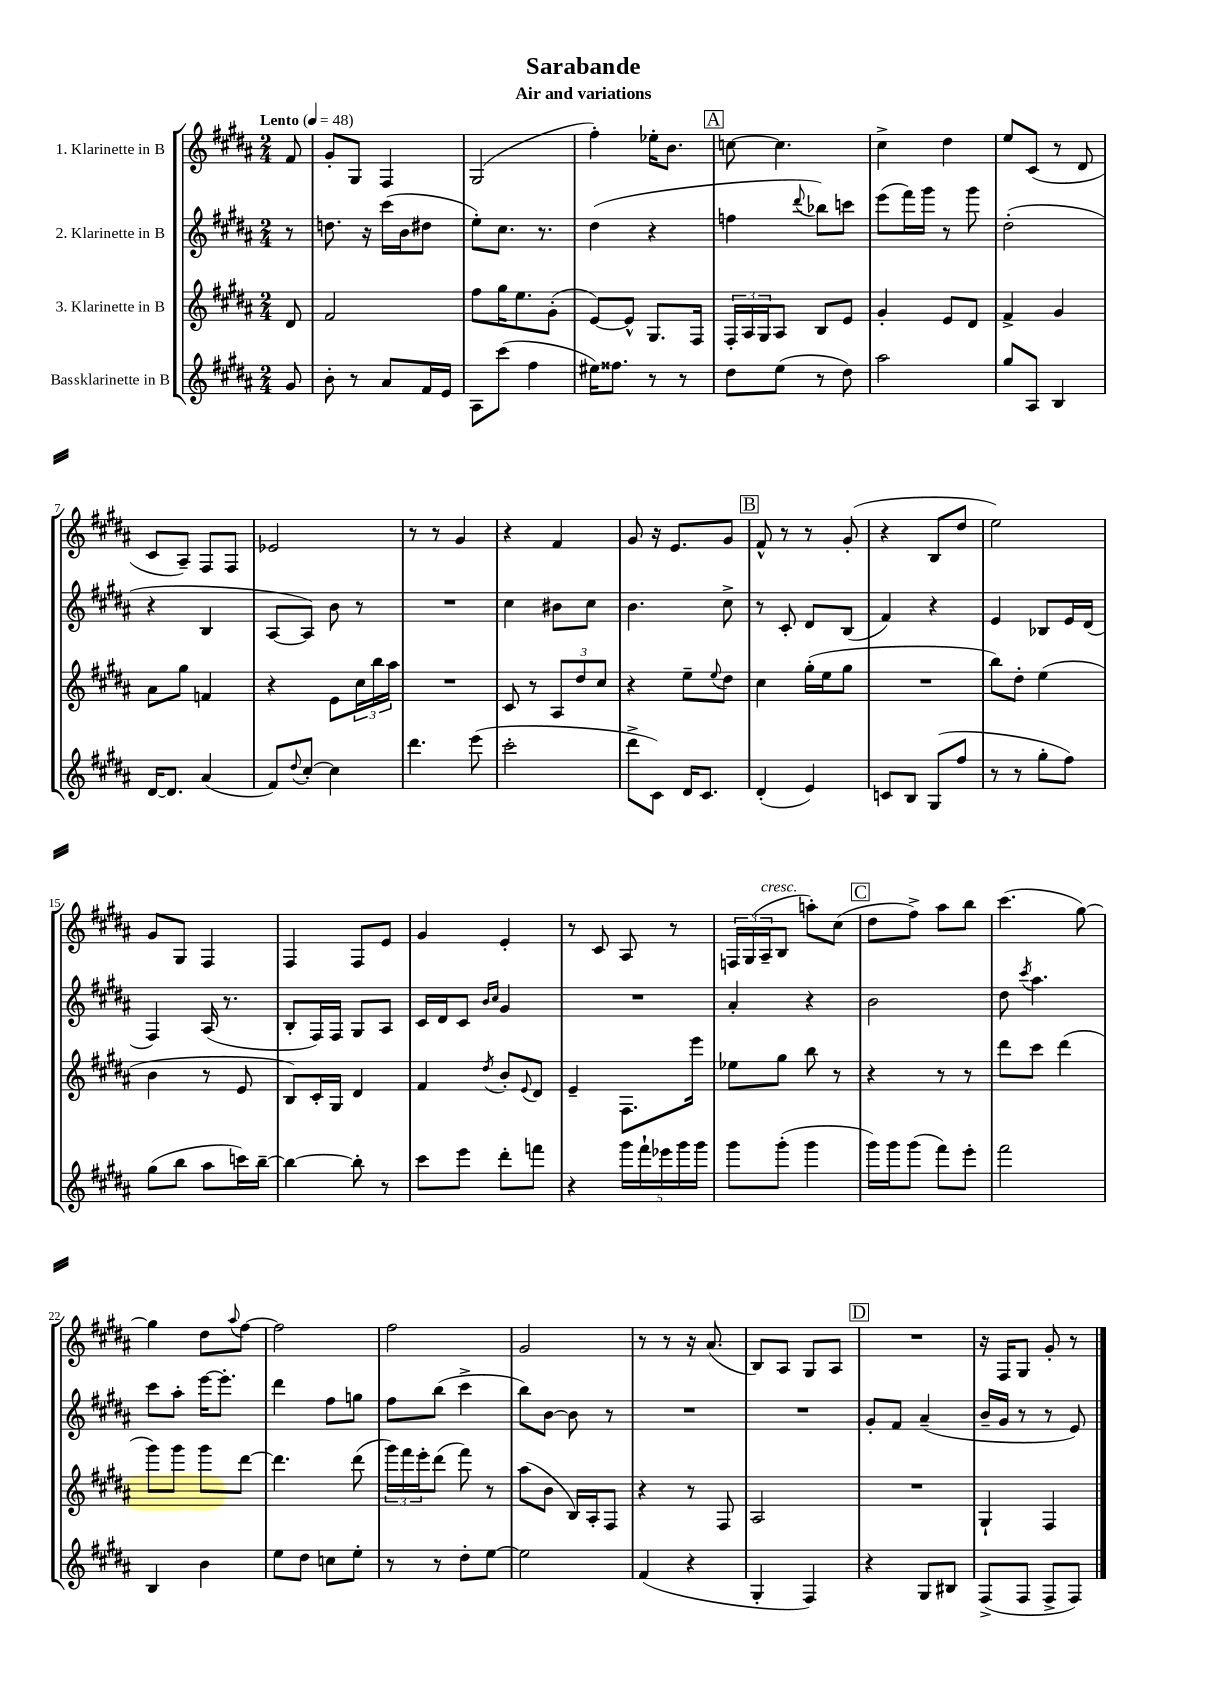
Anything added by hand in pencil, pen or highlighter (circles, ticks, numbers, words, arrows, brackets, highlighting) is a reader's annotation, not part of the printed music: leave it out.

**kern	**kern	**kern	**kern
*part4	*part3	*part2	*part1
*staff4	*staff3	*staff2	*staff1
*I"Bassklarinette in B	*I"3. Klarinette in B	*I"2. Klarinette in B	*I"1. Klarinette in B
*clefG2	*clefG2	*clefG2	*clefG2
*k[f#c#g#d#a#]	*k[f#c#g#d#a#]	*k[f#c#g#d#a#]	*k[f#c#g#d#a#]
*M2/4	*M2/4	*M2/4	*M2/4
*MM48	*MM48	*MM48	*MM48
=	=	=	=
!	!	!	!LO:TX:a:B:t=Lento
8g#/	8d#/	8r	8f#/
=1	=1	=1	=1
8b'\	2f#/	8.ddn\	8g#'/L
8r	.	.	8G#/J
.	.	16r	.
8a#/L	.	(16ccc#\LL	4F#/
.	.	16b\J	.
16f#/L	.	8dd#X\J	.
16e/JJ	.	.	.
=2	=2	=2	=2
8A#\L	8ff#\L	8ee'\L)	(2G#/
(8ccc#\J	16gg#\K	8.cc#\J	.
.	8.ee\	.	.
4ff#\	.	.	.
.	.	8.r	.
.	(8g#'\J	.	.
=3	=3	=3	=3
16ee#X\KL)	[8e/L)	(4dd#\	4ff#'\)
8.ff##X\J	.	.	.
.	8e^^/J]	.	.
8r	8.G#/L	4r	16ee-X'\KL
.	.	.	8.b\J
8r	.	.	.
.	16F#/Jk	.	.
!!LO:REH:place=s1:t=A
=4	=4	=4	=4
8dd#\L	24F#'/LL	4ffn\	[8ccn\
.	24A#/	.	.
.	24G#/J	.	.
(8ee\J	8A#/J	.	4.cc\]
.	.	8qqddd#/	.
8r	8B/L	8bb-X\L)	.
8dd#\)	8e/J	8cccn\J	.
=5	=5	=5	=5
2aa#\	4g#'/	(8eee\L	4cc#^\
.	.	16fff#\L)	.
.	.	16ggg#\JJ	.
.	8e/L	8r	4dd#\
.	8d#/J	8ggg#\	.
=6	=6	=6	=6
8gg#/L	4f#^/	(2dd#'\	8ee/L
8A#/J	.	.	(8c#/J
4B/	4g#/	.	8r
.	.	.	8d#/
!!LO:LB:g=z
=7	=7	=7	=7
[16d#/KL	8a#\L	4r	8c#/L
8.d#/J]	.	.	.
.	8gg#\J	.	8A#~/J)
(4a#/	4fn/	4B/	8F#/L
.	.	.	8F#/J
=8	=8	=8	=8
8f#/L)	4r	[8A#/L	2e-X/
8qqdd#/	.	.	.
[8cc#'/J	.	8A#/J])	.
4cc#\]	8e\L	8b\	.
.	24cc#\L	8r	.
.	24bb\	.	.
.	24aa#\JJ	.	.
=9	=9	=9	=9
4.ddd#\	2r	2r	8r
.	.	.	8r
.	.	.	4g#/
(8eee\	.	.	.
=10	=10	=10	=10
2ccc#'\	8c#/	4cc#\	4r
.	8r	.	.
.	12A#/L	8b#X\L	4f#/
.	12dd#/	.	.
.	.	8cc#\J	.
.	12cc#/J	.	.
=11	=11	=11	=11
8ddd#^\L	4r	4.b\	8g#/
8c#\J)	.	.	16r
.	.	.	8.e/L
16d#/KL	8ee~\L	.	.
8.c#/J	.	.	.
.	8qqee/	.	.
.	8dd#\J	8cc#^\	8g#/J
!!LO:REH:place=s1:t=B
=12	=12	=12	=12
(4d#'/	4cc#\	8r	8f#^^/
.	.	8c#'/	8r
4e/)	(16gg#'\LL	8d#/L	8r
.	16ee\J	.	.
.	8gg#\J	(8B/J	(8g#'/
=13	=13	=13	=13
8cn/L	2r	4f#/)	4r
8B/J	.	.	.
(8G#/L	.	4r	8B/L
8ff#/J	.	.	8dd#/J
=14	=14	=14	=14
8r	8bb\L)	4e/	2ee\)
8r	8dd#'\J	.	.
8gg#'\L	(4ee\	8B-X/L	.
8ff#\J)	.	16e/L	.
.	.	(16d#/JJ	.
!!LO:LB:g=z
=15	=15	=15	=15
(8gg#\L	4b\	4F#/)	8g#/L
8bb\J	.	.	8G#/J
8aa#\L	8r	(16A#/	4F#/
.	.	8.r	.
16cccn\L)	8e/	.	.
[16bb~\JJ	.	.	.
=16	=16	=16	=16
4bb\_	8B/L)	8B'/L	4F#/
.	16c#'/L	16F#/L)	.
.	16G#/JJ	16F#/JJ	.
8bb'\]	4d#/	8G#/L	8F#/L
8r	.	8A#/J	8e/J
=17	=17	=17	=17
8ccc#\L	4f#/	16c#/LL	4g#/
.	.	16d#/J	.
8eee\J	.	8c#/J	.
.	.	16qqb/LL	.
.	8qdd#/	16qqcc#/JJ	.
8ddd#'\L	8b'/L	4g#/	4e'/
.	8qqe/	.	.
8fffn\J	8d#/J	.	.
=18	=18	=18	=18
4r	4e~/	2r	8r
.	.	.	8c#/
20ggg#\LL	8.F#\L	.	8A#/
20fff#`\	.	.	.
20eee-X\	.	.	.
.	.	.	8r
20ggg#\	.	.	.
.	16eee\Jk	.	.
20ggg#\JJ	.	.	.
=19	=19	=19	=19
8ggg#\L	8ee-X\L	4a#'/	24Fn/LL
.	.	.	(24G#/
!	!	!	!LO:TX:a:i:t=cresc.
.	.	.	24A#~/J
(8ggg#'\J	8gg#\J	.	8B/J
4ggg#\	8bb\	4r	8aan'\L)
.	8r	.	(8cc#\J
!!LO:REH:place=s1:t=C
=20	=20	=20	=20
16ggg#\LL)	4r	2b\	8dd#\L
16ggg#\J	.	.	.
(8ggg#\J	.	.	8ff#^\J)
8fff#\L)	8r	.	8aa#\L
8eee'\J	8r	.	8bb\J
=21	=21	=21	=21
2fff#\	8ddd#\L	8dd#\	(4.ccc#\
.	.	8qccc#/	.
.	8ccc#\J	4.aa#\	.
.	(4ddd#\	.	.
.	.	.	[8gg#\)
!!LO:LB:g=z
=22	=22	=22	=22
4B/	8ggg#\L)	8ccc#\L	4gg#\]
.	8ggg#\J	8aa#'\J	.
4b\	8ggg#\L	[16eee\KL	8dd#\L
.	.	8.eee'\J]	.
.	.	.	8qqaa#/
.	[8ddd#\J	.	[8ff#\J
=23	=23	=23	=23
8ee\L	4.ddd#\]	4ddd#\	2ff#\]
8dd#\J	.	.	.
8ccn\L	.	8ff#\L	.
8ee'\J	(8ddd#\	8ggn\J	.
=24	=24	=24	=24
8r	24ggg#\LL)	8ff#\L	2ff#\
.	24fff#\	.	.
.	24eee'\J	.	.
8r	(8ddd#\J	(8bb\J	.
8dd#'\L	8fff#\)	4ccc#^\	.
[8ee\J	8r	.	.
=25	=25	=25	=25
2ee\]	(8aa#\L	8bb\L)	2g#/
.	8b\J	[8b\J	.
.	16B/LL)	8b\]	.
.	16A#'/J	.	.
.	8F#/J	8r	.
=26	=26	=26	=26
(4f#/	4r	2r	8r
.	.	.	8r
4r	8r	.	16r
.	.	.	(8.a#/
.	8F#/	.	.
=27	=27	=27	=27
4G#'/	2A#/	2r	8B/L)
.	.	.	8A#/J
4F#/)	.	.	8G#/L
.	.	.	8A#/J
!!LO:REH:place=s1:t=D
=28	=28	=28	=28
4r	2r	8g#'/L	2r
.	.	8f#/J	.
8G#/L	.	(4a#~/	.
8B#X/J	.	.	.
=29	=29	=29	=29
(8F#^/L	4G#`/	16b~/LL	16r
.	.	16g#/JJ	16F#/KL
8F#/J	.	8r	8G#/J
8F#^/L	4F#/	8r	8g#'/
8F#/J)	.	8e/)	8r
==	==	==	==
*-	*-	*-	*-
